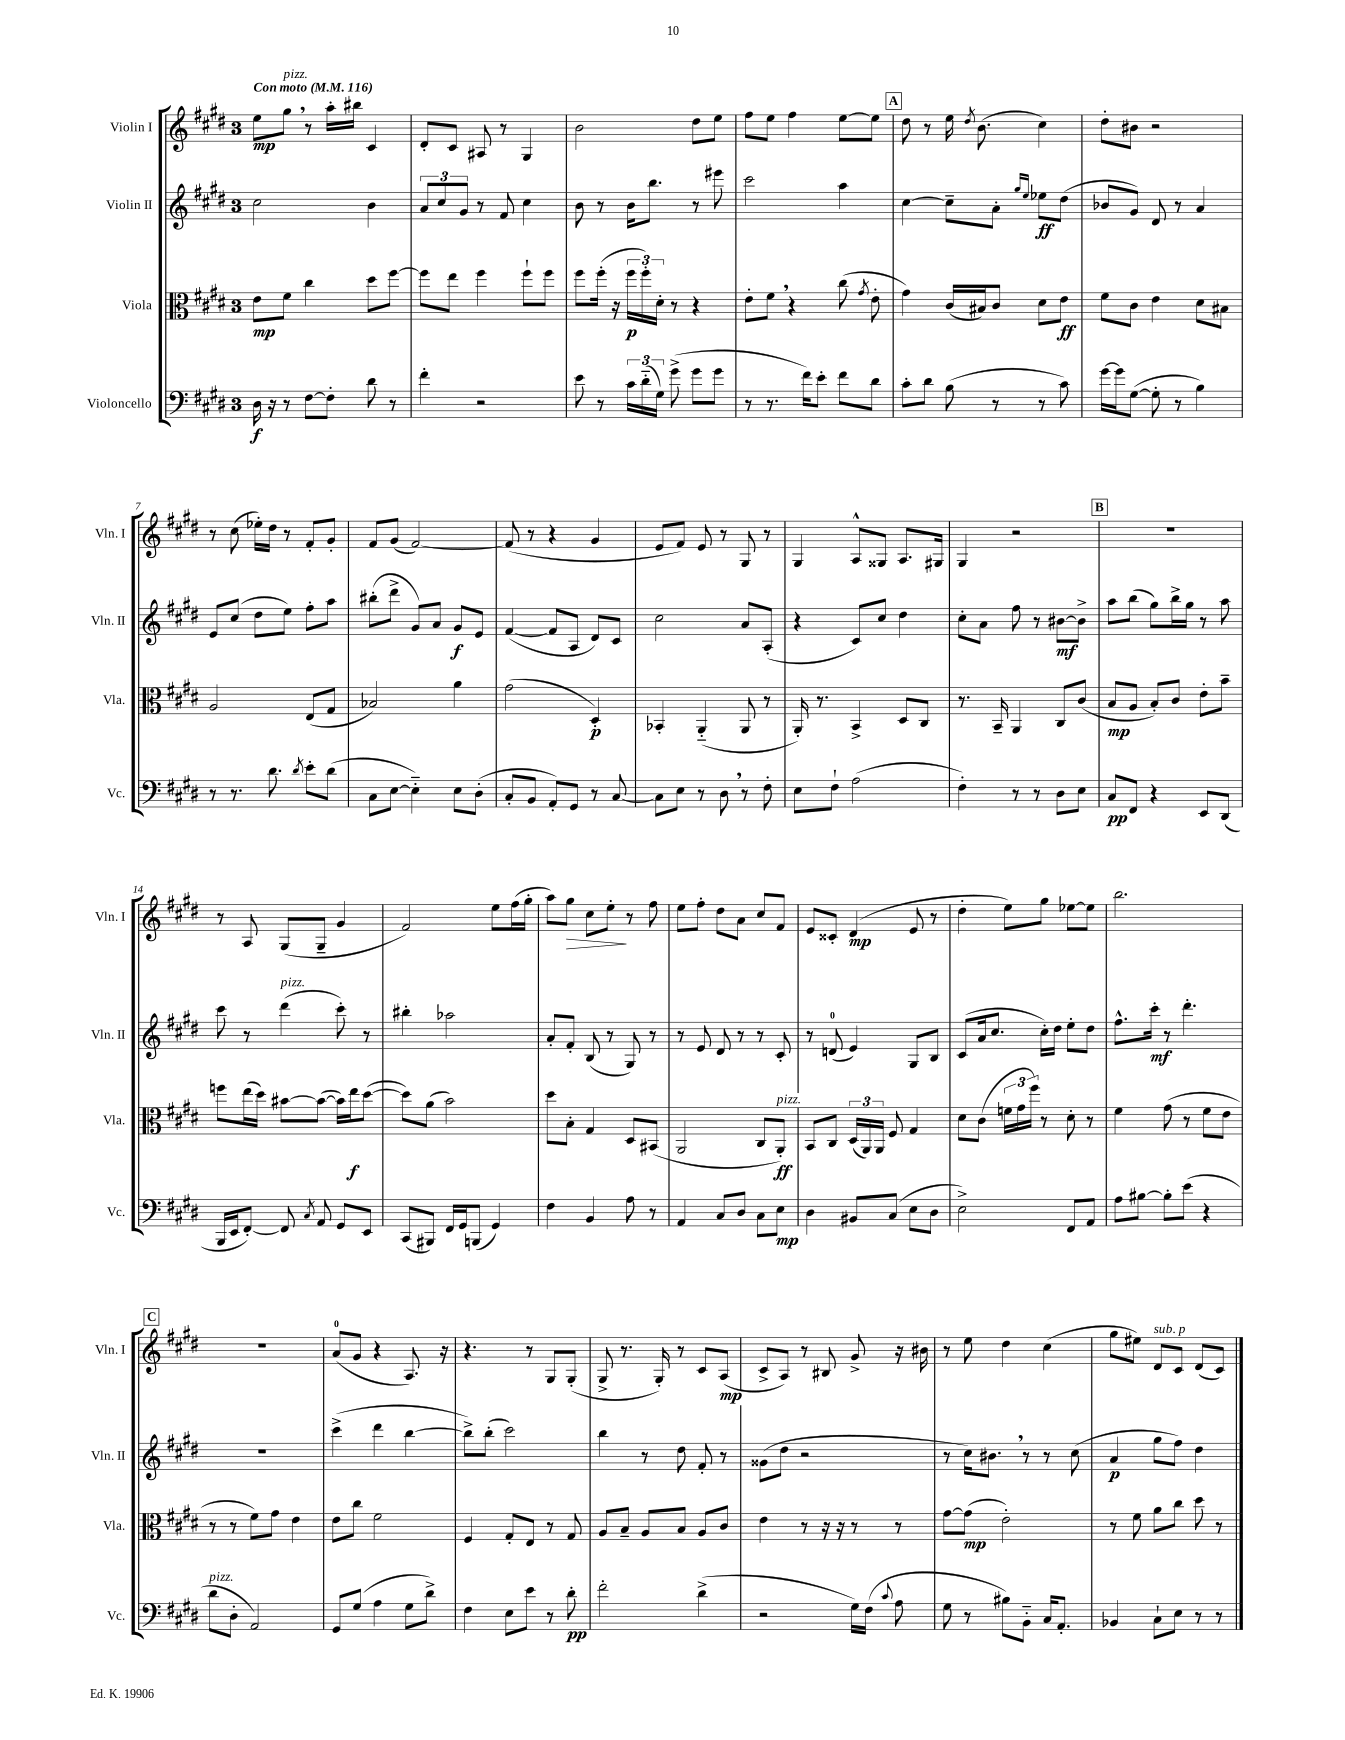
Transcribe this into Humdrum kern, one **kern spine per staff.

**kern	**dynam	**kern	**dynam	**kern	**dynam	**kern	**dynam
*part4	*part4	*part3	*part3	*part2	*part2	*part1	*part1
*staff4	*staff4	*staff3	*staff3	*staff2	*staff2	*staff1	*staff1
*I"Violoncello	*	*I"Viola	*	*I"Violin II	*	*I"Violin I	*
*I'Vc.	*	*I'Vla.	*	*I'Vln. II	*	*I'Vln. I	*
*clefF4	*	*clefC3	*	*clefG2	*	*clefG2	*
*k[f#c#g#d#]	*	*k[f#c#g#d#]	*	*k[f#c#g#d#]	*	*k[f#c#g#d#]	*
*M3/4	*	*M3/4	*	*M3/4	*	*M3/4	*
*MM116	*	*MM116	*	*MM116	*	*MM116	*
=1	=1	=1	=1	=1	=1	=1	=1
!	!	!	!	!	!	!LO:TX:a:B:t=Con moto	!
16D#\	f	8e\L	mp	2cc#\	.	8ee\L	mp
16r	.	.	.	.	.	.	.
!	!	!	!	!	!	!LO:TX:a:i:t=pizz.	!
8r	.	8f#\J	.	.	.	8gg#,\J	.
[8F#\L	.	4cc#\	.	.	.	8r	.
8F#'\J]	.	.	.	.	.	16aa'\LL	.
.	.	.	.	.	.	16bb#X\JJ	.
8d#\	.	8dd#\L	.	4b\	.	4c#/	.
8r	.	[8ff#\J	.	.	.	.	.
=2	=2	=2	=2	=2	=2	=2	=2
4f#'\	.	8ff#\L]	.	12a/L	.	8d#'/L	.
.	.	.	.	12cc#/	.	.	.
.	.	8ee\J	.	.	.	8c#/J	.
.	.	.	.	12g#/J	.	.	.
2r	.	4ff#\	.	8r	.	8A#X/	.
.	.	.	.	8f#/	.	8r	.
.	.	8ff#`\L	.	4cc#\	.	4G#/	.
.	.	8ff#\J	.	.	.	.	.
=3	=3	=3	=3	=3	=3	=3	=3
8e\	.	8ff#\L	.	8b\	.	2b\	.
8r	.	(16ff#'\Jk	.	8r	.	.	.
.	.	16r	.	.	.	.	.
24c#\LL	.	24ff#\LL	p	16b\KL	.	.	.
(24d#\	.	24ff#'\)	.	.	.	.	.
.	.	.	.	8.bb\J	.	.	.
24G#\JJ)	.	24d#'\JJ	.	.	.	.	.
(8g#^\	.	8r	.	.	.	.	.
8g#\L	.	4r	.	8r	.	8dd#\L	.
8g#\J	.	.	.	8eee#X\	.	8ee\J	.
=4	=4	=4	=4	=4	=4	=4	=4
8r	.	8e'\L	.	2ccc#\	.	8ff#\L	.
8.r	.	8f#,\J	.	.	.	8ee\J	.
.	.	4r	.	.	.	4ff#\	.
16f#\KL)	.	.	.	.	.	.	.
8e'\J	.	.	.	.	.	.	.
8f#\L	.	(8cc#\	.	4aa\	.	[8ee\L	.
.	.	8qg#/	.	.	.	.	.
8d#\J	.	8e'\	.	.	.	8ee\J]	.
!!LO:REH:place=s1:t=A
=5	=5	=5	=5	=5	=5	=5	=5
8c#'\L	.	4g#\)	.	[4cc#\	.	8dd#\	.
8d#\J	.	.	.	.	.	8r	.
(8B\	.	(16c#/LL	.	8cc#~\L]	.	16ee\	.
.	.	.	.	.	.	8qdd#/	.
.	.	16B#X/J)	.	.	.	(8.b\	.
8r	.	8c#/J	.	8a'\J	.	.	.
.	.	.	.	16qqgg#/LL	.	.	.
.	.	.	.	16qqee/JJ	.	.	.
8r	.	8d#\L	.	8ee-X\L	ff	4cc#\)	.
8c#\)	.	8e\J	ff	(8dd#\J	.	.	.
=6	=6	=6	=6	=6	=6	=6	=6
[16g#\LL	.	8f#\L	.	8b-X/L	.	8dd#'\L	.
16g#\J]	.	.	.	.	.	.	.
([8G#\J	.	8c#\J	.	8g#/J)	.	8b#X\J	.
8G#'\]	.	4e\	.	8d#/	.	2r	.
8r	.	.	.	8r	.	.	.
4B\)	.	8d#\L	.	4a/	.	.	.
.	.	8B#X\J	.	.	.	.	.
!!LO:LB:g=z
=7	=7	=7	=7	=7	=7	=7	=7
8r	.	2A/	.	8e/L	.	8r	.
8.r	.	.	.	(8cc#/J	.	(8cc#\	.
.	.	.	.	8dd#\L	.	16ee-X'\LL)	.
8.d#\	.	.	.	.	.	16dd#\JJ	.
.	.	.	.	8ee\J)	.	8r	.
8qd#/	.	.	.	.	.	.	.
8e'\L	.	(8E/L	.	8ff#'\L	.	8f#'/L	.
(8d#\J	.	8G#/J	.	8aa\J	.	8g#'/J	.
=8	=8	=8	=8	=8	=8	=8	=8
8C#\L	.	2B-X/)	.	(8bb#X'\L	.	8f#/L	.
[8E\J	.	.	.	8ddd#^\J	.	(8g#/J	.
4E\])	.	.	.	8g#/L)	.	[2f#/)	.
.	.	.	.	8a/J	.	.	.
8E\L	.	4a\	.	8g#/L	f	.	.
(8D#'\J	.	.	.	8e/J	.	.	.
=9	=9	=9	=9	=9	=9	=9	=9
8C#'/L	.	(2g#\	.	([4f#/	.	(8f#/]	.
8BB/J	.	.	.	.	.	8r	.
8AA'/L)	.	.	.	8f#/L]	.	4r	.
8GG#/J	.	.	.	8A/J	.	.	.
8r	.	4D#'/)	p	8d#/L)	.	4g#/	.
[8C#/	.	.	.	8c#/J	.	.	.
=10	=10	=10	=10	=10	=10	=10	=10
8C#\L]	.	4BB-X'/	.	2cc#\	.	8e/L	.
8E\J	.	.	.	.	.	8f#/J)	.
8r	.	(4AA/	.	.	.	8e/	.
8D#,\	.	.	.	.	.	8r	.
8r	.	8AA/	.	8a/L	.	8G#/	.
8F#'\	.	8r	.	(8A'/J	.	8r	.
=11	=11	=11	=11	=11	=11	=11	=11
8E\L	.	16AA'/)	.	4r	.	4G#/	.
.	.	8.r	.	.	.	.	.
8F#`\J	.	.	.	.	.	.	.
(2A\	.	4BB^/	.	8c#/L)	.	8A^^/L	.
.	.	.	.	8cc#/J	.	8G##X/J	.
.	.	8D#/L	.	4dd#\	.	8.A/L	.
.	.	8C#/J	.	.	.	.	.
.	.	.	.	.	.	16G#X/Jk	.
=12	=12	=12	=12	=12	=12	=12	=12
4F#'\)	.	8.r	.	8cc#'\L	.	4G#/	.
.	.	.	.	8a\J	.	.	.
.	.	16BB~/	.	.	.	.	.
8r	.	4AA/	.	8ff#\	.	2r	.
8r	.	.	.	8r	.	.	.
8D#\L	.	8C#/L	.	[8b#X\L	mf	.	.
8E\J	.	(8c#/J	.	8b#^\J]	.	.	.
!!LO:REH:place=s1:t=B
=13	=13	=13	=13	=13	=13	=13	=13
8C#/L	pp	8B/L	mp	8aa\L	.	2.r	.
8FF#/J	.	8A/J	.	(8bb\J	.	.	.
4r	.	8B'/L)	.	8gg#\L)	.	.	.
.	.	8c#/J	.	16bb^\L	.	.	.
.	.	.	.	16gg#\JJ	.	.	.
8EE/L	.	8e'\L	.	8r	.	.	.
(8DD#/J	.	8b~\J	.	8aa\	.	.	.
!!LO:LB:g=z
=14	=14	=14	=14	=14	=14	=14	=14
16BBB/LL	.	8ffn\L	.	8ccc#\	.	8r	.
16EE/J	.	.	.	.	.	.	.
[8FF#'/J)	.	(16ee\L	.	8r	.	8A/	.
.	.	16dd#\JJ)	.	.	.	.	.
!	!	!	!	!LO:TX:a:i:t=pizz.	!	!	!
8FF#/]	.	[8b#X\L	.	(4ddd#\	.	(8G#/L	.
8qC#/	.	.	.	.	.	.	.
8AA/	.	(8b#\J_	.	.	.	8G#~/J	.
8GG#/L	.	16b#\LL])	.	8ccc#'\)	.	4g#/	.
.	.	16ee\J	f	.	.	.	.
8EE/J	.	([8dd#\J	.	8r	.	.	.
=15	=15	=15	=15	=15	=15	=15	=15
(8CC#/L	.	8dd#\L])	.	4bb#X'\	.	2f#/)	.
8BBB#X/J)	.	(8a\J	.	.	.	.	.
16FF#/LL	.	2b\)	.	2aa-X\	.	.	.
16GG#/J	.	.	.	.	.	.	.
(8BBBn/J	.	.	.	.	.	.	.
4GG#/)	.	.	.	.	.	8ee\L	.
.	.	.	.	.	.	(16ff#\L	.
.	.	.	.	.	.	16gg#'\JJ	.
=16	=16	=16	=16	=16	=16	=16	=16
4F#\	.	8dd#\L	.	8a'/L	.	8aa\L)	.
!	!	!	!	!	!	!	!LO:HP:b
.	.	8B'\J	.	8f#'/J	.	8gg#\J	>
4BB/	.	4G#/	.	(8B/	.	8cc#\L	.
.	.	.	.	8r	.	8ee'\J	.
8A\	.	8D#/L	.	8G#/)	.	8r	]
8r	.	(8BB#X/J	.	8r	.	8ff#\	.
=17	=17	=17	=17	=17	=17	=17	=17
4AA/	.	2AA/	.	8r	.	8ee\L	.
.	.	.	.	8e/	.	8ff#'\J	.
8C#/L	.	.	.	8d#/	.	8dd#\L	.
8D#/J	.	.	.	8r	.	8a\J	.
8C#\L	.	8C#/L	.	8r	.	8cc#/L	.
!	!	!LO:TX:a:i:t=pizz.	!	!	!	!	!
8E\J	mp	8AA'/J)	ff	8c#'/	.	8f#/J	.
=18	=18	=18	=18	=18	=18	=18	=18
4D#\	.	8BB/L	.	8r	.	8e/L	.
.	.	8C#/J	.	(8dn/	.	8c##X'/J	.
8BB#X/L	.	(24D#/LL	.	4e/)	.	(4d#/	mp
.	.	24AA/)	.	.	.	.	.
.	.	24AA/JJ	.	.	.	.	.
(8C#/J	.	8F#/	.	.	.	.	.
8E\L	.	4G#/	.	8G#/L	.	8e/	.
8D#\J	.	.	.	8B/J	.	8r	.
=19	=19	=19	=19	=19	=19	=19	=19
2E^\)	.	8d#\L	.	(8c#/L	.	4dd#'\	.
.	.	(8c#\J	.	16a/k	.	.	.
.	.	.	.	8.cc#/J	.	.	.
.	.	24fn\LL	.	.	.	8ee\L)	.
.	.	24g#\	.	.	.	.	.
.	.	24ff#\JJ)	.	.	.	.	.
.	.	8r	.	16cc#'\LL)	.	8gg#\J	.
.	.	.	.	16dd#\JJ	.	.	.
8FF#/L	.	8d#'\	.	8ee'\L	.	[8ee-X\L	.
8AA/J	.	8r	.	8dd#\J	.	8ee-\J]	.
=20	=20	=20	=20	=20	=20	=20	=20
8A\L	.	4f#\	.	8.ff#^^\L	.	2.bb\	.
[8B#X\J	.	.	.	.	.	.	.
.	.	.	.	16ccc#'\Jk	mf	.	.
8B#'\L]	.	(8g#\	.	8r	.	.	.
(8e\J	.	8r	.	4.ddd#'\	.	.	.
4r	.	8f#\L	.	.	.	.	.
.	.	8e\J	.	.	.	.	.
!!LO:LB:g=z
!!LO:REH:place=s1:t=C
=21	=21	=21	=21	=21	=21	=21	=21
!LO:TX:a:i:t=pizz.	!	!	!	!	!	!	!
8d#\L	.	8r	.	2.r	.	2.r	.
8D#'\J	.	8r	.	.	.	.	.
2AA/)	.	8f#\L)	.	.	.	.	.
.	.	8g#\J	.	.	.	.	.
.	.	4e\	.	.	.	.	.
=22	=22	=22	=22	=22	=22	=22	=22
8GG#/L	.	8e\L	.	(4ccc#^\	.	(8a/L	.
(8G#/J	.	8cc#\J	.	.	.	8g#/J	.
4A\	.	2f#\	.	4ddd#\	.	4r	.
8G#\L	.	.	.	[4bb\	.	8.A/)	.
8d#^\J)	.	.	.	.	.	.	.
.	.	.	.	.	.	16r	.
=23	=23	=23	=23	=23	=23	=23	=23
4F#\	.	4F#/	.	8bb^\L])	.	4.r	.
.	.	.	.	(8bb'\J	.	.	.
8E\L	.	8G#'/L	.	2ccc#\)	.	.	.
8e\J	.	8E/J	.	.	.	8r	.
8r	.	8r	.	.	.	8G#/L	.
8d#'\	pp	8G#/	.	.	.	(8G#'/J	.
=24	=24	=24	=24	=24	=24	=24	=24
2f#'\	.	8A/L	.	4bb\	.	8G#^/	.
.	.	8B~/J	.	.	.	8.r	.
.	.	8A/L	.	8r	.	.	.
.	.	.	.	.	.	16G#'/)	.
.	.	8B/J	.	8dd#\	.	8r	.
(4d#^\	.	8A/L	.	8f#'/	.	8c#/L	.
.	.	8c#/J	.	8r	.	(8A/J	mp
=25	=25	=25	=25	=25	=25	=25	=25
2r	.	4e\	.	(8g##X\L	.	8c#^/L	.
.	.	.	.	8dd#\J	.	8A/J)	.
.	.	8r	.	2r	.	8r	.
.	.	16r	.	.	.	8B#X/	.
.	.	16r	.	.	.	.	.
16G#\LL)	.	8r	.	.	.	8g#^/	.
(16F#\JJ	.	.	.	.	.	.	.
8qqc#/	.	.	.	.	.	.	.
8A\	.	8r	.	.	.	16r	.
.	.	.	.	.	.	16b#X\	.
=26	=26	=26	=26	=26	=26	=26	=26
8G#\	.	[8g#\L	.	8r	.	8r	.
8r	.	(8g#\J]	mp	16cc#\KL)	.	8ee\	.
.	.	.	.	8.b#X,\J	.	.	.
8B#X\L)	.	2e'\)	.	.	.	4dd#\	.
8BB\J	.	.	.	8r	.	.	.
16C#/KL	.	.	.	8r	.	(4cc#\	.
8.AA'/J	.	.	.	.	.	.	.
.	.	.	.	(8cc#\	.	.	.
=27	=27	=27	=27	=27	=27	=27	=27
4BB-X/	.	8r	.	4a/	p	8gg#\L	.
.	.	8f#\	.	.	.	8ee#X\J)	.
!	!	!	!	!	!	!LO:TX:a:i:t=sub. p	!
8C#`\L	.	8a\L	.	8gg#\L	.	8d#/L	.
8E\J	.	8cc#\J	.	8ff#\J)	.	8c#/J	.
8r	.	8dd#\	.	4dd#\	.	(8d#/L	.
8r	.	8r	.	.	.	8c#/J)	.
==	==	==	==	==	==	==	==
*-	*-	*-	*-	*-	*-	*-	*-
